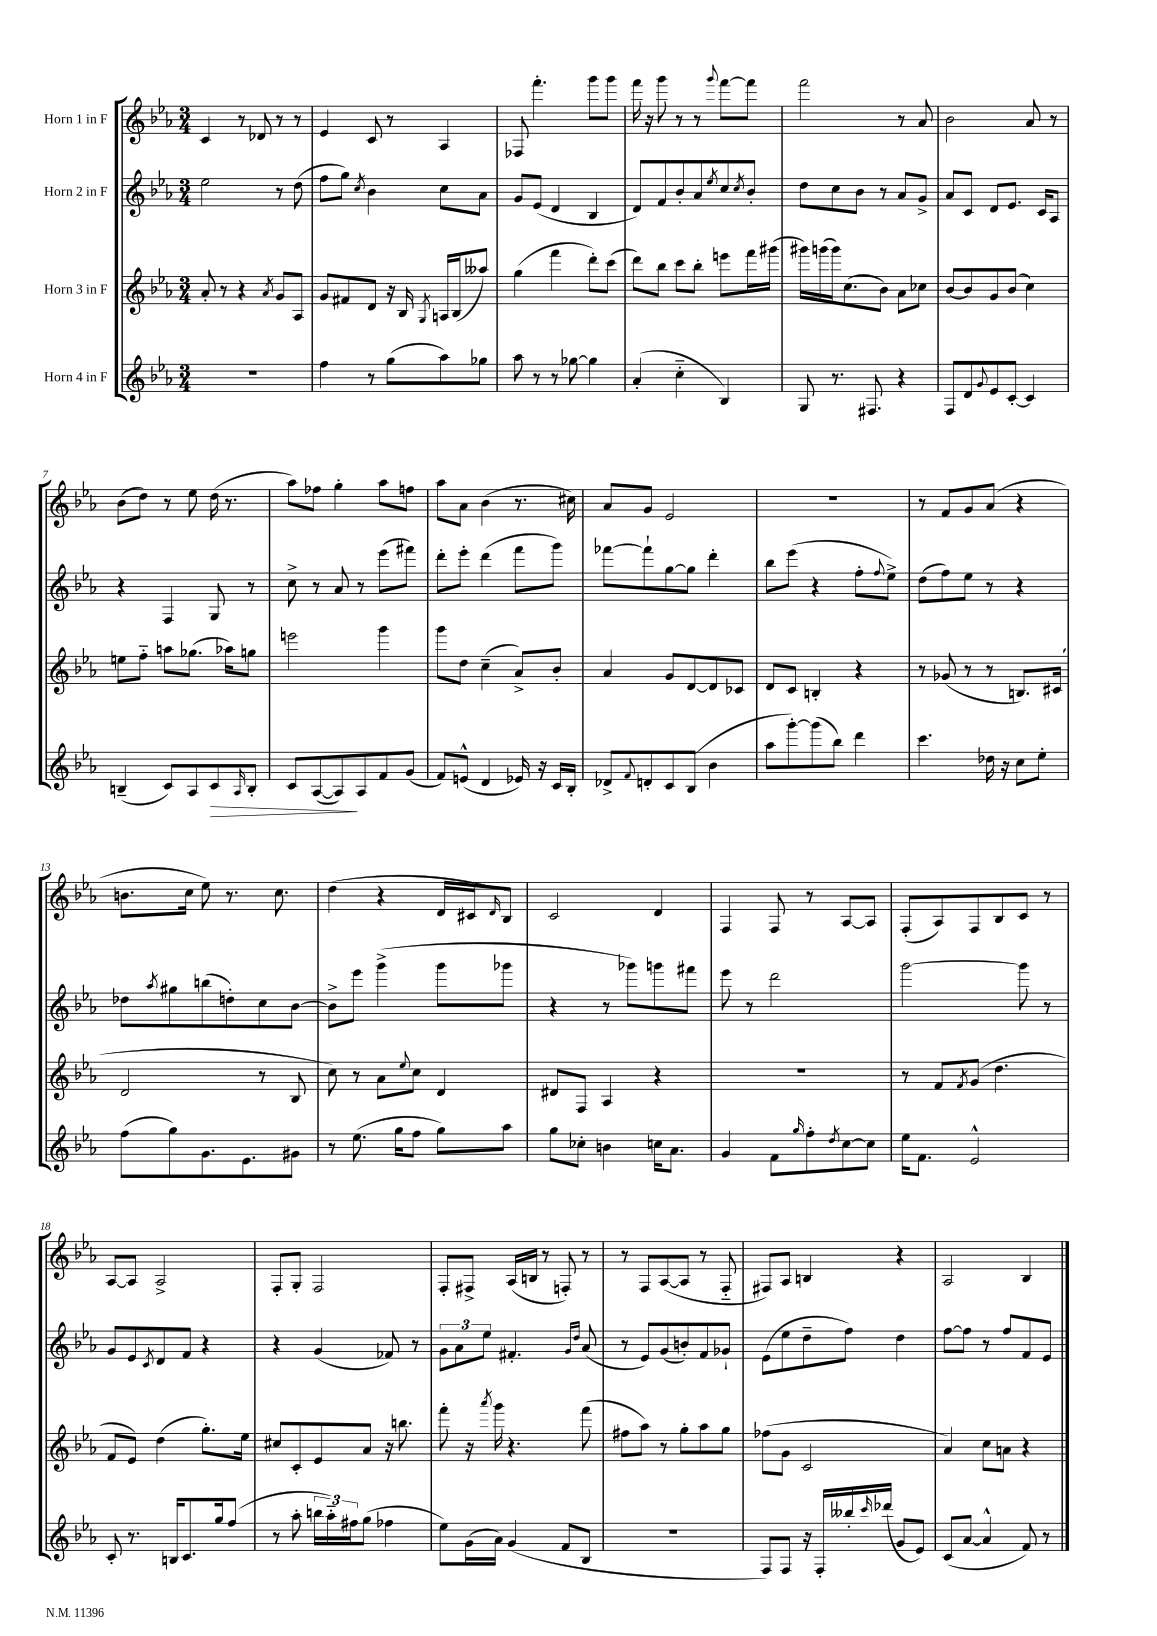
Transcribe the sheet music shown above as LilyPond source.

<<
\new StaffGroup <<
\new Staff = "s0" \with { instrumentName = "Horn 1 in F" } {
    \clef treble \key ees \major \numericTimeSignature \time 3/4
    c'4 r8 des'8 r8 r8 |
    ees'4 c'8 r8 aes4 |
    fes8 f'''4.-. g'''8 g'''8 |
    f'''16 r16 g'''8 r8 r8 \appoggiatura { g'''8 } f'''8~ f'''8 |
    f'''2 r8 aes'8 |
    bes'2 aes'8 r8 |
    bes'8( d''8) r8 ees''8 d''16( r8. |
    aes''8) fes''8 g''4-. aes''8 f''8 |
    aes''8 aes'8 bes'4( r8. cis''16) |
    aes'8 g'8 ees'2 |
    R2. |
    r8 f'8 g'8 aes'8( r4 |
    b'8. c''16 ees''8) r8. c''8. |
    d''4( r4 d'16 cis'16 \grace { d'16 } bes8) |
    c'2 d'4 |
    f4 f8 r8 aes8~ aes8 |
    f8-.( aes8) f8 bes8 c'8 r8 |
    aes8~ aes8 aes2-> |
    f8-. g8-. f2 |
    f8-. fis8-> aes16( b16 r8 f8-.) r8 |
    r8 f8 aes8~( aes8 r8 f8-_ |
    fis8) aes8 b4 r4 |
    aes2 bes4 \bar "|." |
}
\new Staff = "s1" \with { instrumentName = "Horn 2 in F" } {
    \clef treble \key ees \major \numericTimeSignature \time 3/4
    ees''2 r8 d''8( |
    f''8 g''8) \acciaccatura { c''8 } bes'4 c''8 aes'8 |
    g'8 ees'8( d'4 bes4 |
    d'8) f'8 bes'8-. aes'8 \acciaccatura { ees''8 } c''8 \acciaccatura { c''8 } bes'8-. |
    d''8 c''8 bes'8 r8 aes'8 g'8-> |
    aes'8 c'8 d'8 ees'8. c'16 aes8 |
    r4 f4 g8 r8 |
    c''8-> r8 aes'8 r8 ees'''8( fis'''8) |
    d'''8-. ees'''8-. d'''4( f'''8 g'''8) |
    fes'''8~ fes'''8-! g''8~ g''8 d'''4-. |
    bes''8 ees'''8( r4 f''8-. \appoggiatura { f''8 } ees''8->) |
    d''8( f''8) ees''8 r8 r4 |
    des''8 \acciaccatura { aes''8 } gis''8 b''8( d''8-.) c''8 bes'8~ |
    bes'8-> ees'''8 g'''4->( g'''8 ges'''8 |
    r4 r8 ges'''8) g'''8 fis'''8 |
    ees'''8 r8 d'''2 |
    g'''2~ g'''8 r8 |
    g'8 ees'8 \acciaccatura { c'8 } d'8 f'8 r4 |
    r4 g'4( fes'8) r8 |
    \tuplet 3/2 { g'8 aes'8 ees''8 } fis'4.-. \grace { g'16 d''16 } aes'8( |
    r8 ees'8) g'8( b'8-.) f'8 ges'8-! |
    ees'8( ees''8 d''8-- f''8) d''4 |
    f''8~ f''8 r8 f''8 f'8 ees'8 \bar "|." |
}
\new Staff = "s2" \with { instrumentName = "Horn 3 in F" } {
    \clef treble \key ees \major \numericTimeSignature \time 3/4
    aes'8-. r8 r4 \acciaccatura { aes'8 } g'8 aes8 |
    g'8 fis'8 d'8 r16 bes16 \acciaccatura { g8 } a16 bes16( aeses''8) |
    g''4( f'''4 d'''8-.) c'''8( |
    d'''8) bes''8 c'''8 bes''8-. e'''8 f'''16 gis'''16( |
    gis'''16) g'''16( g'''16) c''8.( bes'8) aes'8 ces''8 |
    bes'8~ bes'8 g'8 bes'8( c''4) |
    e''8 f''8-_ a''8 ges''8.( aes''16) g''8 |
    e'''2 g'''4 |
    g'''8 d''8 c''4--( aes'8->) bes'8-. |
    aes'4 g'8 d'8~ d'8 ces'8 |
    d'8 c'8 b4-. r4 |
    r8 ges'8( r8 r8 b8.) cis'16( |
    d'2 r8 bes8 |
    c''8) r8 aes'8 \appoggiatura { ees''8 } c''8 d'4 |
    dis'8 f8 aes4 r4 |
    R2. |
    r8 f'8 \acciaccatura { f'8 } g'8( d''4. |
    f'8 ees'8) d''4( g''8.-.) ees''16 |
    cis''8 c'8-. ees'8 aes'8 r16 b''8. |
    f'''8-. r16 \acciaccatura { aes'''8 } g'''16 r4. f'''8( |
    fis''8 aes''8) r8 g''8-. aes''8 g''8 |
    fes''8( g'8 c'2 |
    aes'4) c''8 a'8 r4 \bar "|." |
}
\new Staff = "s3" \with { instrumentName = "Horn 4 in F" } {
    \clef treble \key ees \major \numericTimeSignature \time 3/4
    R2. |
    f''4 r8 g''8( aes''8) ges''8 |
    aes''8 r8 r8 ges''8~ ges''4 |
    aes'4-.( c''4-_ bes4) |
    g8 r8. fis8. r4 |
    f8 d'8 \appoggiatura { g'8 } ees'8 c'8~-. c'4 |
    b4--( c'8) aes8 c'8\> \grace { aes16 } b8-. |
    c'8 aes8~( aes8\!) aes8 f'8 g'8( |
    f'8) e'8-^( d'4 ees'16) r16 c'16 bes16-. |
    des'8-> \appoggiatura { f'8 } d'8-. c'8 bes8( bes'4 |
    aes''8 g'''8~-.) g'''8( bes''8) d'''4 |
    c'''4. des''16 r16 c''8 ees''8-. |
    f''8( g''8) g'8. ees'8. gis'8 |
    r8 ees''8.( g''16 f''8 g''8) aes''8 |
    g''8 ces''8-. b'4 c''16 aes'8. |
    g'4 f'8 \grace { g''16 } f''8-. \acciaccatura { d''8 } c''8~ c''8 |
    ees''16 f'8. ees'2-^ |
    c'8-. r8. b16 c'8. g''16 f''8( |
    r8 aes''8-. \tuplet 3/2 { b''16 aes''16-_) fis''16 } g''8( fes''4 |
    ees''8) g'16( aes'16) g'4( f'8 bes8 |
    R2. |
    f8) f8 r16 f16-. beses''16-. \grace { c'''16 } des'''16( g'8 ees'8) |
    c'8( aes'8~ aes'4-^ f'8) r8 \bar "|." |
}
>>
>>
